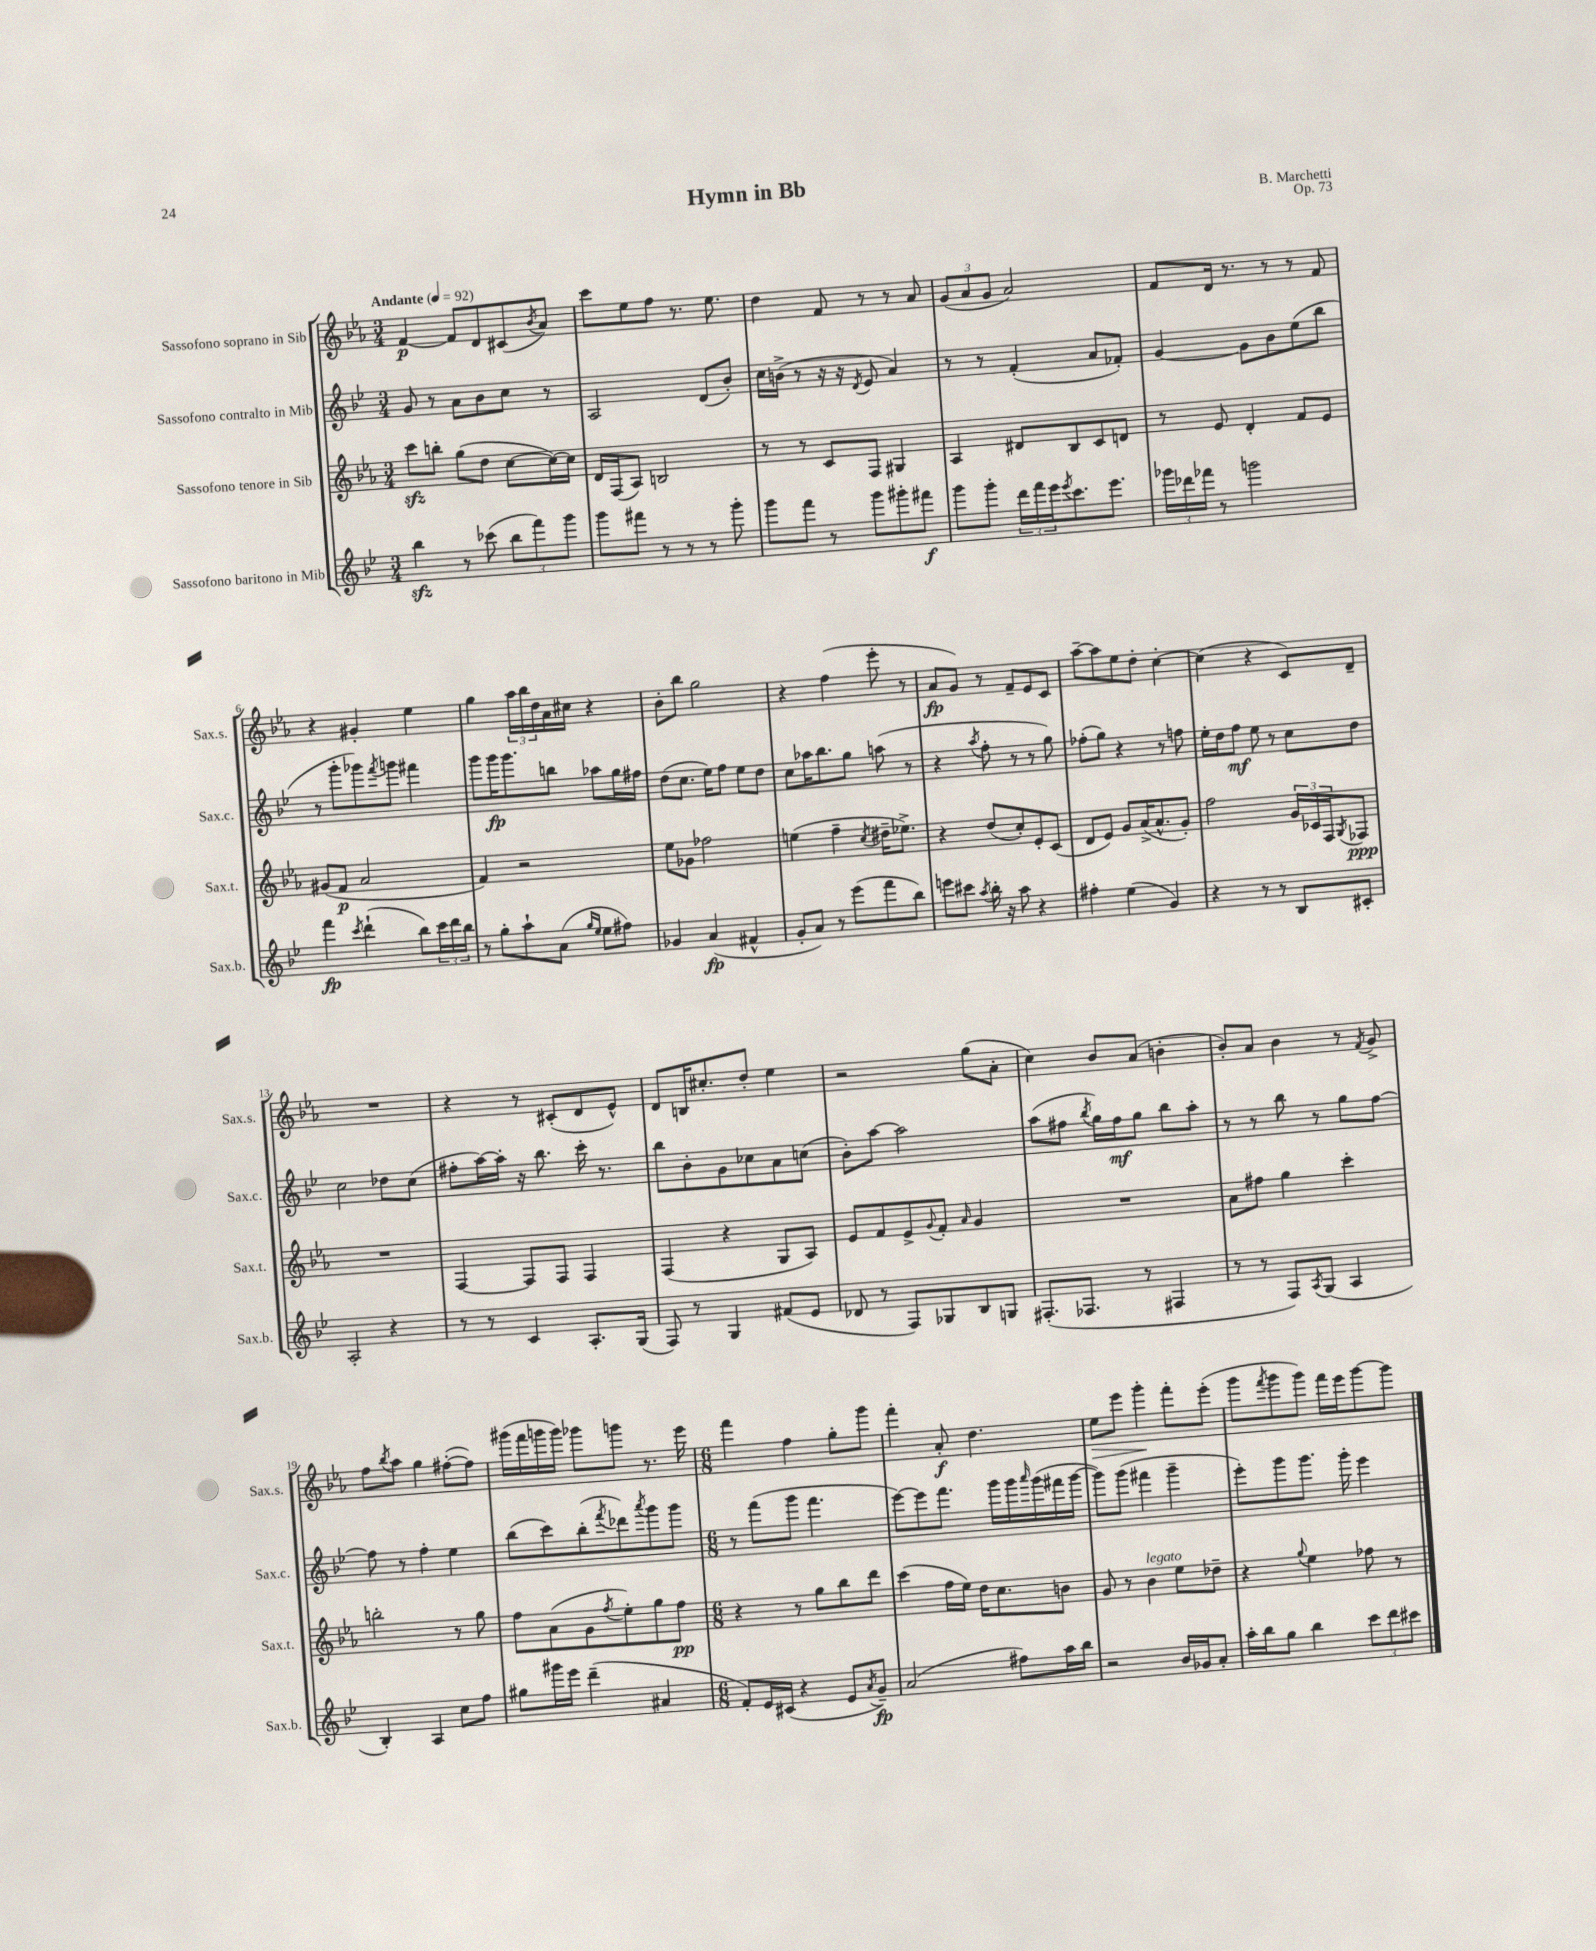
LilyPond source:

\header { title = "Hymn in Bb" composer = "B. Marchetti" opus = "Op. 73" }
<<
\new StaffGroup <<
\new Staff = "s0" \with { instrumentName = "Sassofono soprano in Sib" shortInstrumentName = "Sax.s." } {
    \clef treble \key ees \major \numericTimeSignature \time 3/4 \tempo "Andante" 4 = 92
    f'4~\p f'8 d'8 cis'8( \acciaccatura { bes'8 } aes'8) |
    c'''8 ees''8 f''8 r8. ees''8. |
    d''4 f'8 r8 r8 aes'8 |
    \tuplet 3/2 { g'8( aes'8 g'8 } aes'2) |
    f'8 d'16 r8. r8 r8 f'8 |
    r4 gis'4-. ees''4 |
    g''4 \tuplet 3/2 { aes''16 bes''16 d''16 } aes'16 cis''16 r4 |
    bes'8-. bes''8 g''2 |
    r4 f''4( ees'''8-. r8 |
    aes'8\fp g'8) r8 f'8-- ees'8 c'8 |
    aes''8~-- aes''8 ees''8 d''8-. c''4~-. |
    c''4( r4 c'8) d'8-- |
    R2. |
    r4 r8 cis'8-.( d'8 ees'8-^) |
    d'8 b16 cis''8.-. d''8-. ees''4 |
    r2 g''8( aes'8-. |
    c''4) bes'8 aes'8( b'4-. |
    bes'8-.) aes'8 bes'4 r8 \acciaccatura { f'8 } g'8-> |
    f''8 \acciaccatura { bes''8 } aes''8 g''4 fis''8~-.( fis''8) |
    gis'''16( f'''16 g'''16 g'''16) ges'''8 g'''8 r8. ees'''16 |
    \numericTimeSignature \time 6/8 f'''4 f''4 g''8-. g'''8 |
    f'''4-. aes'8-.\f d''4. |
    ees''8\> ees'''8 g'''4-.\! f'''8-. ees'''8-.( |
    g'''8 \acciaccatura { f'''8 } g'''8 g'''8) f'''16 ees'''16 g'''8~ g'''8 \bar "|." |
}
\new Staff = "s1" \with { instrumentName = "Sassofono contralto in Mib" shortInstrumentName = "Sax.c." } {
    \clef treble \key bes \major \numericTimeSignature \time 3/4
    g'8 r8 a'8 bes'8 c''8 r8 |
    a2 d'8( bes'8-.) |
    c''16 b'16->( r8 r16 r16 \acciaccatura { d'8 } ees'8 a'4) |
    r8 r8 f'4-.( a'8 fes'8-.) |
    g'4~ g'8 bes'8 ees''8( bes''8 |
    r8 g'''8-. ges'''8) \acciaccatura { f'''8 } g'''8 fis'''4 |
    g'''8 g'''16\fp g'''8. b''8 aes''8 g''16 fis''16 |
    d''8( c''8. ees''16) f''8 ees''8 d''8 |
    c''8 aes''16 bes''8. g''8 a''8( r8 |
    r4 \acciaccatura { a''8 } f''8-. r8 r8 g''8) |
    fes''8-.( g''8) r4 r8 f''8 |
    ees''16-. d''16 f''8\mf ees''8 r8 c''8 d''8 |
    c''2 des''8 c''8( |
    fis''8-. a''16~) a''16-. r16 bes''8. c'''16-. r8. |
    bes''8 bes'8-. g'8 ces''8 a'8 c''8( |
    bes'8-.) a''8~ a''2 |
    a''8( fis''8 \acciaccatura { bes''8 } g''16) fis''16\mf g''8 bes''8 a''8-. |
    r8 r8 bes''8 r8 g''8 f''8~ |
    f''8 r8 f''4-. ees''4 |
    bes''8( c'''8) bes''8-.( \acciaccatura { f'''8 } des'''8) \acciaccatura { a'''8 } g'''8 g'''8 |
    \numericTimeSignature \time 6/8 r8 f'''8( g'''8 f'''4. |
    ees'''8~) ees'''8 f'''8. g'''16 g'''16 \grace { a'''16 } g'''16( fis'''16 g'''16~ |
    g'''8) g'''8( fis'''4 g'''4-- |
    ees'''8-.) g'''8 g'''8. g'''16-. ees'''4 \bar "|." |
}
\new Staff = "s2" \with { instrumentName = "Sassofono tenore in Sib" shortInstrumentName = "Sax.t." } {
    \clef treble \key ees \major \numericTimeSignature \time 3/4
    c'''8\sfz b''8-. g''8( d''8 c''8~ c''16~) c''16 |
    d'16 f16( aes8) b2 |
    r8 r8 c'8 f8 gis4 |
    aes4 dis'8 bes8 c'8 d'8 |
    r8 ees'8 d'4-. f'8 ees'8 |
    gis'8( f'8\p aes'2 |
    f'4) r2 |
    ees''8 ges'8 fes''2 |
    e''4( f''4-- \acciaccatura { c''8 } dis''16-- ees''8.->) |
    r4 d''8( c''8-.) ees'8-. c'8( |
    d'8 ees'8) g'8 aes'16->( aes'8.-^ g'8-.) |
    f''2 \tuplet 3/2 { g'16 ces'16 f16 } \acciaccatura { g8 } fes8\ppp |
    R2. |
    f4~ f8 f8 f4 |
    f4( r4 g8 aes8) |
    ees'8 f'8 ees'8-> \appoggiatura { g'8 } f'8-. \grace { aes'16 } g'4 |
    R2. |
    aes'8 fis''8 g''4 c'''4-. |
    b''2-. r8 g''8 |
    f''8 aes'8( g'8 \acciaccatura { f''8 } ees''8-.) g''8 f''8\pp |
    \numericTimeSignature \time 6/8 r4 r8 g''8 bes''8 d'''8 |
    c'''4( f''16 ees''16) d''16 c''8. b'8 |
    g'8 r8 bes'4^\markup { \italic "legato" } ees''8 des''8-- |
    r4 \appoggiatura { g''8 } ees''4 fes''8 r8 \bar "|." |
}
\new Staff = "s3" \with { instrumentName = "Sassofono baritono in Mib" shortInstrumentName = "Sax.b." } {
    \clef treble \key bes \major \numericTimeSignature \time 3/4
    bes''4\sfz r8 ces'''8( \tuplet 3/2 { bes''8 f'''8) g'''8 } |
    g'''8 fis'''8 r8 r8 r8 g'''8-. |
    g'''8 f'''8 r8 g'''8 gis'''8-. fis'''8\f |
    g'''8 g'''8-. \tuplet 3/2 { d'''16 f'''16 ees'''16 } \acciaccatura { ees'''8 } c'''8. ees'''8. |
    \tuplet 3/2 { ges'''16 des'''16 fes'''16 } r8 g'''2 |
    f'''4\fp \acciaccatura { c'''8 } d'''4-!( bes''8) \tuplet 3/2 { c'''16 d'''16 bes''16 } |
    r8 g''8-. a''8-! a'8( \grace { g''16 ees''16 } ees''8 fis''8) |
    ges'4 a'4\fp( fis'4-^ |
    g'8-. a'8) r8 ees'''8( f'''8 bes''8) |
    e'''8 cis'''8 \acciaccatura { a''8 } bes''16-. r16 a''8 r4 |
    fis''4-. ees''4( g'4) |
    r4 r8 r8 bes8 cis'8-. |
    a2-. r4 |
    r8 r8 c'4 a8.-. g16( |
    f8) r8 g4 fis'8( ees'8 |
    des'8 r8 f8) ges8 bes8 g8 |
    fis8.-.( fes8. r8 fis4 |
    r8 r8 f8) \acciaccatura { a8 } g8( a4 |
    bes4-.) a4 c''8 f''8 |
    gis''8 gis'''16 ees'''16 d'''4--( ais'4 |
    \numericTimeSignature \time 6/8 f'8-.) ees'16 cis'16( r4 ees'8 \acciaccatura { a'8 } g'8--\fp) |
    a'2( fis''8) a''16 bes''16 |
    r2 bes'16 ges'16 a'8-. |
    a''16-. bes''16 g''8 bes''4 \tuplet 3/2 { c'''8 d'''8 cis'''8 } \bar "|." |
}
>>
>>
